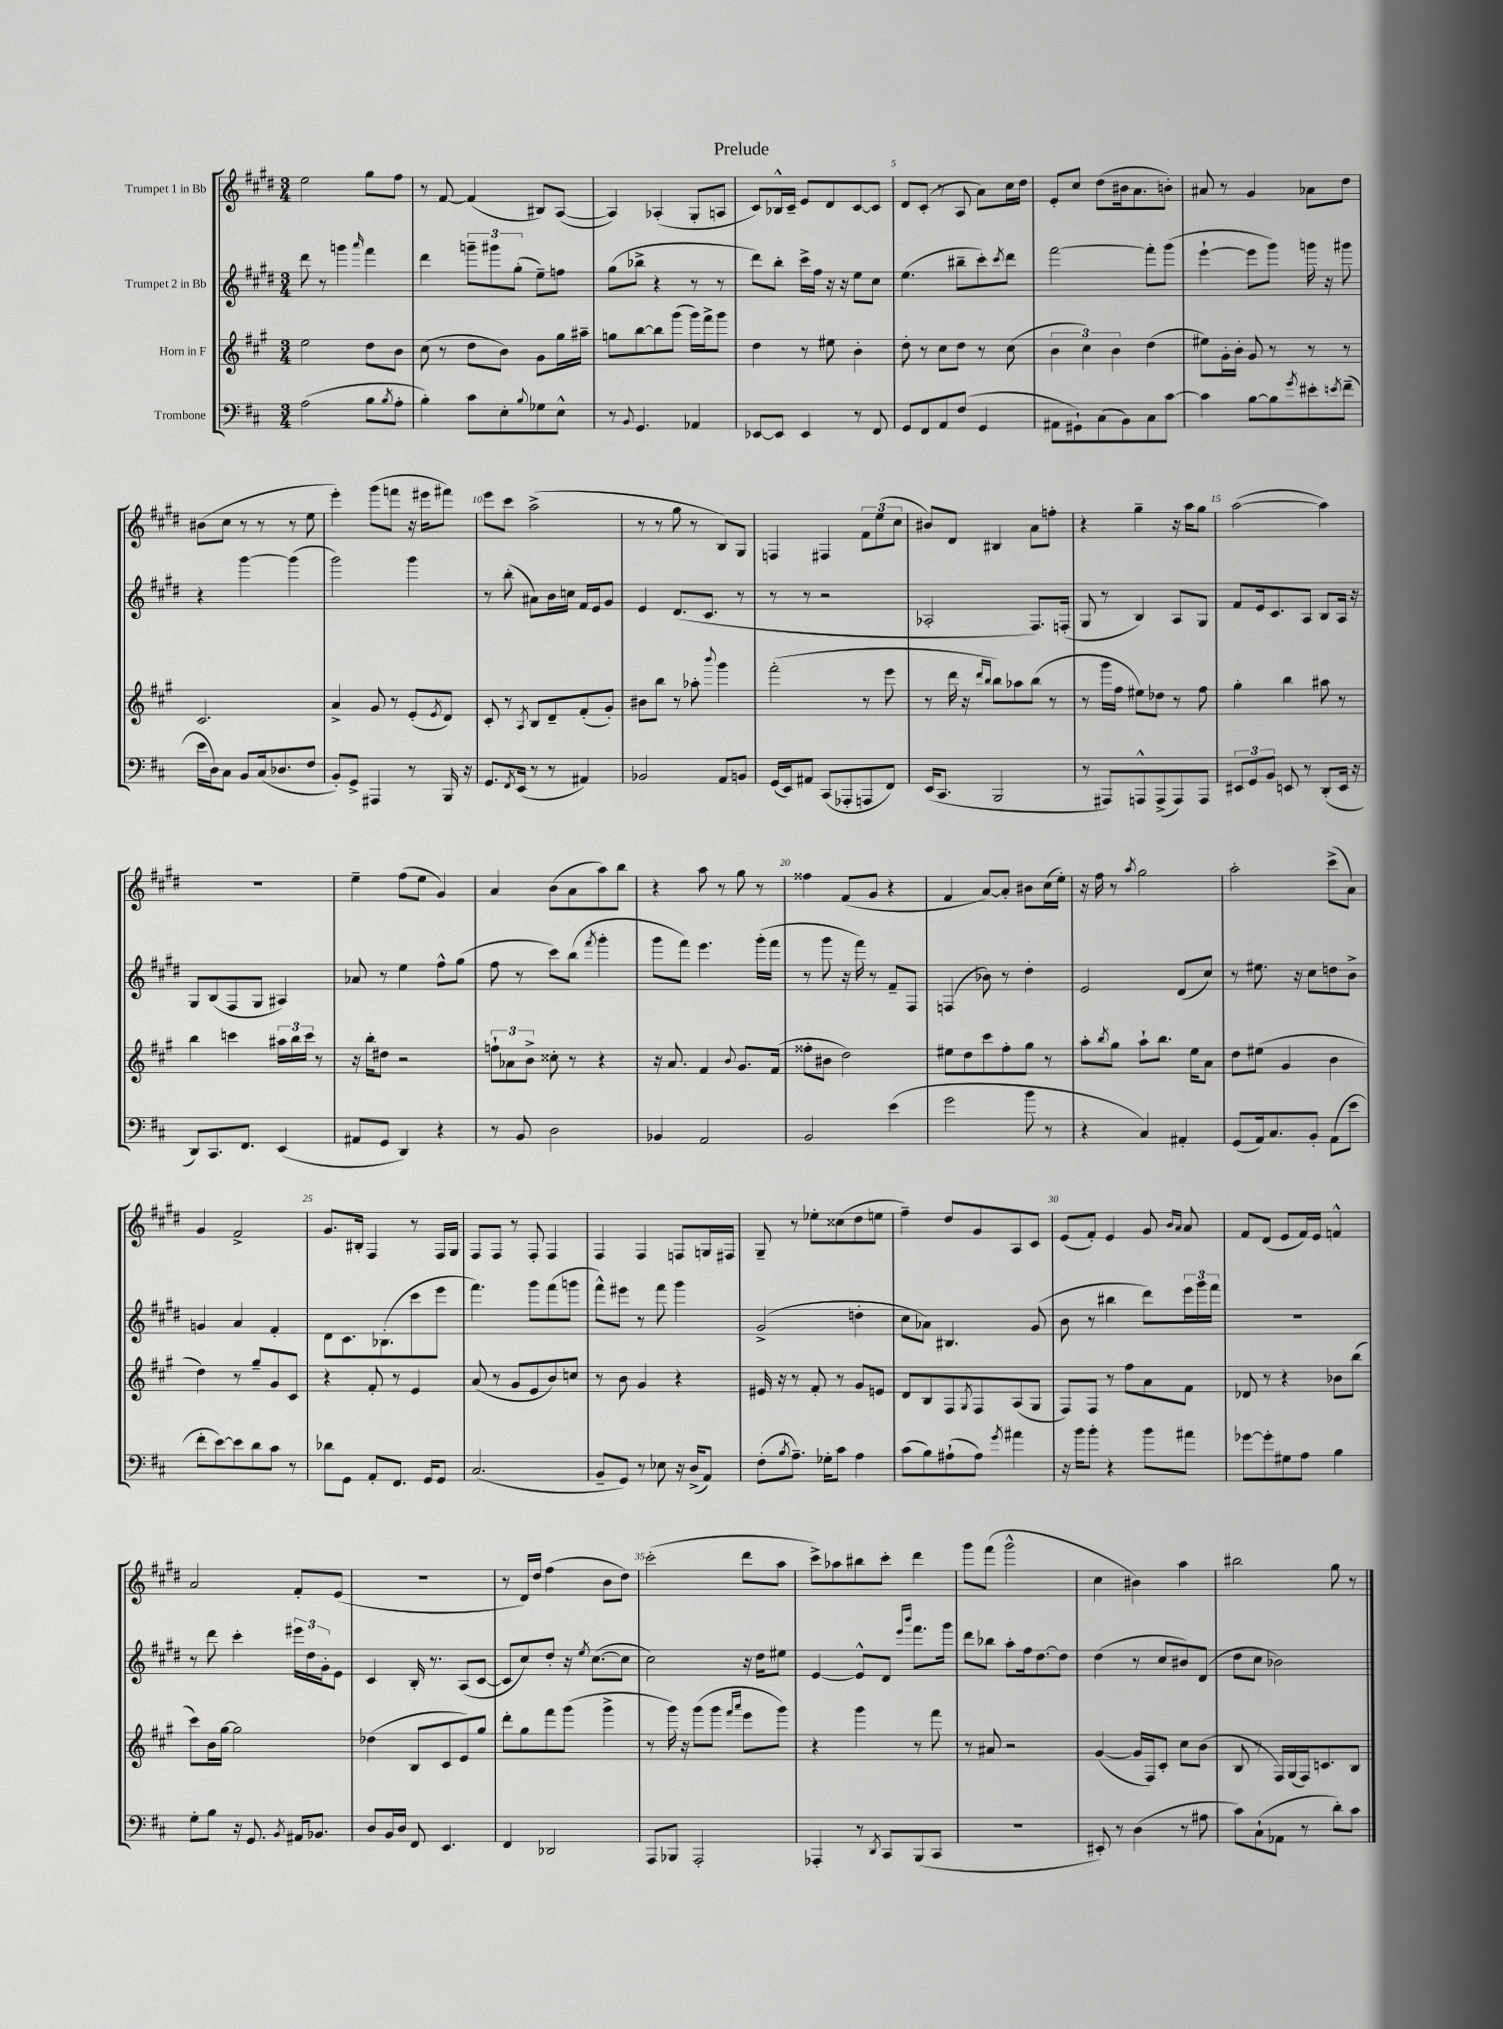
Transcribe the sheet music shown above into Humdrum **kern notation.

**kern	**kern	**kern	**kern
*staff4	*staff3	*staff2	*staff1
*clefF4	*clefG2	*clefG2	*clefG2
*k[f#c#]	*k[f#c#g#]	*k[f#c#g#d#]	*k[f#c#g#d#]
*M3/4	*M3/4	*M3/4	*M3/4
(2A	2ee	8ddd#	2ee
.	.	8r	.
.	.	4ggg	.
.	.	16qqaaa	.
8B	8dd	4fff#	8gg#
8qB	.	.	.
8A'	8b	.	8ff#
=	=	=	=
4B')	(8cc#	4ddd#	8r
.	8r	.	[8f#
8c#	8dd	12ggg~	(4f#]
.	.	12ggg#	.
8E'	8b)	.	.
.	.	(12gg#'	.
8qqB	.	.	.
8G-	8g#	8ee~)	8B#)
8E^^	16gg#	8ff	([8A
.	16aa#~	.	.
=	=	=	=
8r	8gg	(8gg#	4A])
8qqBB	.	.	.
4.GG	[8bb	8bb-^	.
.	8bb]	4r	(4A-'
.	(8ggg#	.	.
4AA-	16ggg#)	8r	8G#'
.	16fff#^	.	.
.	8ggg#	8r	8A
=	=	=	=
[8EE-	4dd	8ddd#)	8c#)
8EE-]	.	8bb'	16B-^^
.	.	.	16c#~
4EE-	8r	16ccc#^	8e
.	.	16ff#	.
.	8ee#	16r	8d#
.	.	16r	.
8r	4b'	8ee	[8c#
8FF#	.	8cc#	8c#]
=	=	=	=
8GG	8dd'	(4.ee	8d#
8FF#	8r	.	(8c#'
8AA	8cc#	.	8r
(8F#	8dd	8bb#~	8A
4GG	8r	8ccc#')	8a)
.	.	8qccc#	.
.	(8cc#	8ddd#	16cc#
.	.	.	16dd#
=	=	=	=
8AA#	6b	[2fff#	8e'
8GG#`)	.	.	8cc#
.	6cc#)	.	.
(8C#	.	.	(8dd#
.	6b	.	.
8BB)	.	.	16b#
.	.	.	8.a
8C#	(4dd	8fff#']	.
[8c#	.	(8ggg#	8b')
=	=	=	=
4c#]	8ee#)	[4eee`	8a#
.	16g#'	.	8r
.	16b'	.	.
[8B	8g#	8eee]	4g#
8B]	8r	8ggg#)	.
8qg	.	.	.
8e#'	8r	16ggg	8a-
.	.	16r	.
8qe	.	.	.
(8f#~	8r	8ggg#	8dd#
=	=	=	=
16e	2.c#	4r	(8b#
16D)	.	.	.
8C#	.	.	8cc#
8BB	.	[4ggg#	8r
(16C#	.	.	8r
8.D-	.	.	.
.	.	(4ggg#]	8r
8F#	.	.	8ee
=	=	=	=
8BB')	4a^	2ggg#)	4eee')
8GG^	.	.	.
4AAA#	8g#	.	(8ggg#
.	8r	.	8fff
8r	(8e'	4ggg#	16r
.	.	.	16eee#
.	8qe	.	.
16BBB	8d)	.	8fff#)
16r	.	.	.
=	=	=	=
8.GG	8c#'	8r	8eee
.	8r	(8bb'	8ccc#
8qFF#	.	.	.
(16EE	.	.	.
.	8qA	.	.
8r	8B	8a#)	(2aa^
8r	8d~	16b	.
.	.	16cc	.
4AA#)	(8f#'	16f#	.
.	.	16e	.
.	8g#')	8g#	.
=	=	=	=
2BB-	8b#	4e	8r
.	8bb	.	8r
.	8r	(8.d#	8gg#
.	8aa-'	.	8r
.	.	8.c#	.
.	8qqbbb	.	.
8AA	4ggg#	.	8B)
8BB	.	8r	8G#
=	=	=	=
(16GG	(2fff#'	8r	4F
16EE)	.	.	.
8AA#	.	8r	.
(8CC#	.	2r	4F#
8AAA-'	.	.	.
8AAA	8r	.	12f#
.	.	.	(12ee
8FF#)	8eee	.	.
.	.	.	12cc#
=	=	=	=
(16EE	8r	2A-'	8b#)
8.CC#	.	.	.
.	16ddd	.	8d#
.	16r	.	.
.	16qqddd	.	.
.	16qqbb	.	.
2BBB	8bb)	.	4B#
.	8aa-	.	.
.	(8bb	8.F#)	8a
.	8r	.	8ff'
.	.	(16F'	.
=	=	=	=
8r	8r	8G#	4r
8AAA#)	16ggg#	8r	.
.	16ff#	.	.
8AAA^^	8ee#)	4B)	4gg#~
(8AAA^	8dd-	.	.
8AAA)	8r	8A	16r
.	.	.	16aa
8AAA	8ff#	8G#	8gg#
=	=	=	=
12EE#	4gg#'	8f#	([2aa
12GG	.	.	.
.	.	16e	.
12BB	.	.	.
.	.	8.c#	.
8EE	4bb	.	.
8r	.	8A	.
(8DD'	8aa#	8B	4aa])
16EE	8r	16A	.
16r	.	16r	.
=	=	=	=
8DD)	4bb	8G#	2.r
8.CC#	.	(8B	.
.	4ccc	8F#	.
8.FF#	.	.	.
.	.	8G#	.
(4EE	24aa#	4A#)	.
.	24bb	.	.
.	24ccc	.	.
.	8r	.	.
=	=	=	=
8AA#	16r	8a-	4ee~
.	16bb'	.	.
8GG	8dd#	8r	.
4DD)	2r	4ee	(8ff#
.	.	.	8ee
4r	.	8ff#^^	4g#)
.	.	(8gg#	.
=	=	=	=
8r	12ff`	8ff#	4a
.	12a-	.	.
8BB	.	8r	.
.	12b^	.	.
2D	8cc##'	8ccc#)	(8b
.	8r	(8bb	8a
.	.	8qfff#	.
.	4r	4ggg#'	8aa)
.	.	.	8bb
=	=	=	=
4BB-	16r	8ggg#	4r
.	8.a	.	.
.	.	8fff#)	.
2AA	4f#	4.eee	8aa
.	.	.	8r
.	8qqb	.	.
.	8.g#	.	8gg#
.	.	(16ggg#'	8r
.	(16f#	16fff#	.
=	=	=	=
2BB	8ff##'	8r	4ff##
.	8b#	8ggg#	.
.	2dd)	16r	(8f#
.	.	16fff#)	.
.	.	8r	8g#
(4e	.	8f#~	4r
.	.	8F#	.
=	=	=	=
2g	8ee#	(4F	4f#
.	8dd	.	.
.	8ccc#	8b-)	[8a)
.	8ff#'	8r	8a']
8b	8gg#	4dd#'	8b#
8r	8r	.	(16cc#
.	.	.	16ee')
=	=	=	=
4r	8aa'	2e	16r
.	.	.	16ff#
.	8qbb	.	.
.	8gg#	.	8r
.	.	.	8qaa
4C#)	8aa`	.	2gg#
.	8.bb	.	.
4AA#'	.	(8d#	.
.	16ee	.	.
.	8a	8cc#)	.
=	=	=	=
(8GG	8dd	8r	2aa'
16AA)	(8ee#	8.ee#	.
8.C#	.	.	.
.	4g#	.	.
.	.	16r	.
8BB'	.	8cc#	.
(8AA	4b	8dd	(8ccc#^
8e	.	8b^	8a)
=	=	=	=
8f#'	4dd)	4g	4g#
[8e)	.	.	.
8e]	8r	4a	2f#^
8d	8gg#~	.	.
8c#	8g#	4f#'	.
8r	8c#	.	.
=	=	=	=
8d-	4r	8d#	8.g#
8GG	.	8.c#	.
.	.	.	16B#'
8AA'	8f#'	.	4F#
.	.	(8.B-'	.
8.FF#	8r	.	.
.	4e	8ccc#	8r
16GG	.	.	.
8GG	.	8eee	16F#
.	.	.	16G#
=	=	=	=
(2.C#	(8a	4.fff#)	8F#
.	8r	.	8F#
.	8g#	.	8r
.	8e	8ggg#	8F#'
.	8b)	(8fff#	4F#
.	8cc	8ggg	.
=	=	=	=
8BB~	8r	8fff#^^)	4F#
8GG)	8b	8eee#	.
8r	4g#	8r	4F#
8E-	.	8fff#	.
16r	4r	4ggg#	8F
(16D^	.	.	.
8AA)	.	.	16G
.	.	.	16F#
=	=	=	=
(8F#'	16e#	(2g#^	8G#~
.	16r	.	.
8qB	.	.	.
8.A~)	8r	.	8r
.	8f#'	.	8ee-'
16G-'	.	.	.
8c#	8r	.	(8cc##
4A	8g#	4dd'	8dd#
.	8e	.	8ee
=	=	=	=
(8c#	8d	8cc#	4ff#~)
8B)	8B	8a-)	.
(8A#`	8F#	4.B#	8dd#
.	8qG#	.	.
8A#)	8F#	.	8g#
8qg	.	.	.
4a#	(8A	.	8A
.	8G#	(8g#	8c#
=	=	=	=
16r	8F#)	8b	(8e
16b	.	.	.
8b'	8F#	8r	8f#')
4r	8r	4bb#	4e
.	8ff#	.	.
8b	8a	8ddd#)	8g#
.	.	.	16qqb
.	.	.	16qqa
8a#	8f#	24eee	8a
.	.	24ggg#	.
.	.	24fff#	.
=	=	=	=
[8g-	8d-	2.r	8f#
8g-']	8r	.	(8d#
8G#	4r	.	8e
8A	.	.	16f#)
.	.	.	16e
4B	8b-	.	4f^^
.	(8bb	.	.
=	=	=	=
8G'	8ccc#)	8r	2a
8B	16b	8ddd#	.
.	[16gg#	.	.
16r	2gg#]	4ccc#'	.
8.GG	.	.	.
8qBB	.	.	.
16AA#	.	24eee#	8f#'
.	.	24dd#	.
8.BB-	.	.	.
.	.	24g#'	.
.	.	8e	(8e
=	=	=	=
8D	(4dd-	4c#	2.r
16BB	.	.	.
16D	.	.	.
8FF#	8B	16B'	.
.	.	8.r	.
4.EE	8c#	.	.
.	8e)	(8A	.
.	8gg#	[8c#	.
=	=	=	=
4FF#	8ddd'	8c#]	8r
.	8gg#	8cc#)	16d#)
.	.	.	16dd#
2DD-	8fff#	8dd#'	(4ff#
.	(8ggg#	16r	.
.	.	8qee	.
.	.	([8.cc#	.
.	4ggg#^	.	8b
.	.	8cc#]	8dd#)
=	=	=	=
8AAA	8r	2cc#)	(2ccc#'
8BBB-	16ggg#)	.	.
.	16r	.	.
2AAA'	(8ggg#	.	.
.	8ggg#	.	.
.	16qqfff#	.	.
.	16qqaaa	.	.
.	8eee	16r	8ddd#
.	.	16dd#	.
.	8ggg#)	8ee#	8aa
=	=	=	=
4AAA-'	4r	[4e	8ccc#^)
.	.	.	8aa-
8r	4ggg#	8e^^]	8bb#
8qDD	.	.	.
8CC#	.	8d#	8ccc#'
.	.	16qqeee	.
.	.	16qqbbb	.
(8BBB	8r	8.fff#	4ddd#
8CC#	8fff#	.	.
.	.	16ggg#	.
=	=	=	=
2.r	8r	8ddd#	8ggg#
.	8a#	8bb-	(8fff#
.	2r	8aa'	2ggg#^^
.	.	16ff#	.
.	.	[8.dd#	.
.	.	8dd#]	.
=	=	=	=
8EE#')	([4g#	(4dd#	4cc#
8r	.	.	.
(4D	16g#]	8r	4b#)
.	16F#)	.	.
.	8c#'	8cc#	.
8r	8cc#	8b#)	4aa
8A#	(8b	(8d#	.
=	=	=	=
8c#)	8B	8dd#	2bb#
(8C#`	8r	8cc#	.
8AA-	16F#)	2b-)	.
.	(16G#	.	.
8r	16F#)	.	.
.	8.c	.	.
8d')	.	.	8gg#
8c#	8B	.	8r
==	==	==	==
*-	*-	*-	*-
